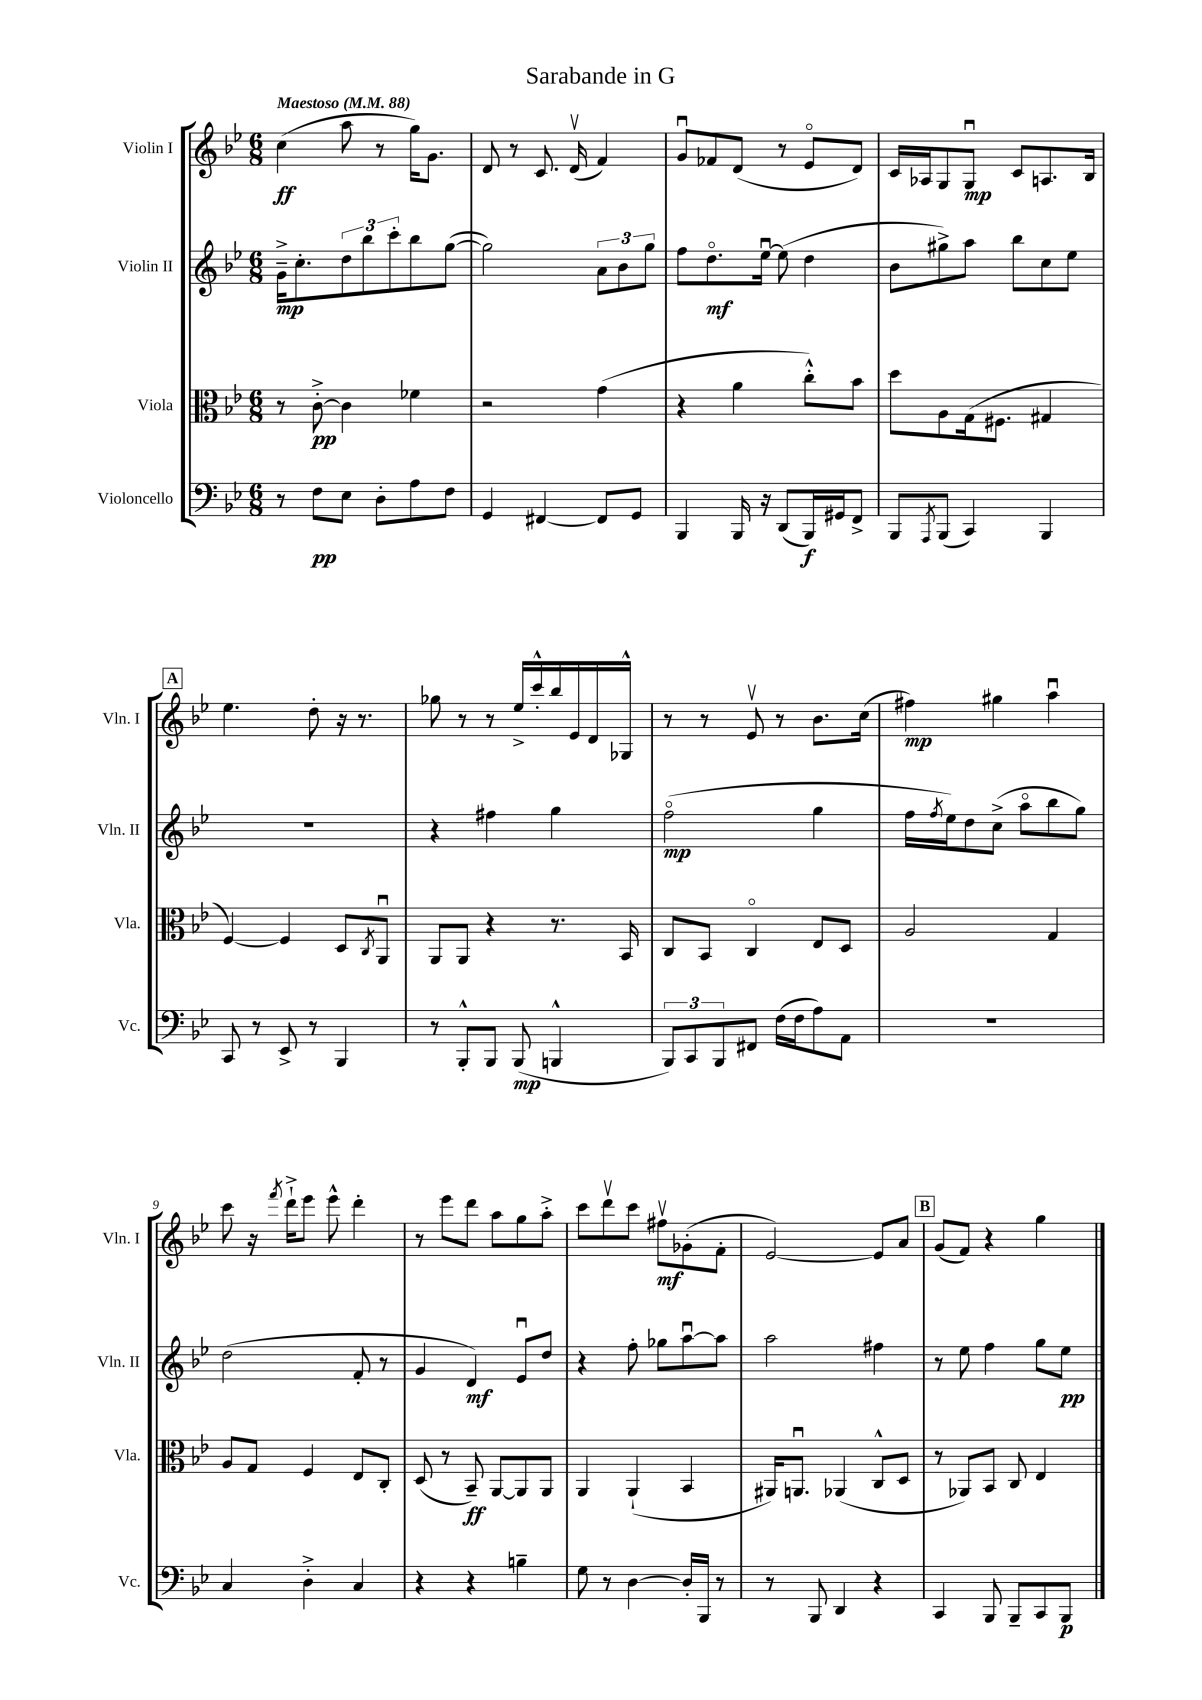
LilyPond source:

\header { title = "Sarabande in G" }
<<
\new StaffGroup <<
\new Staff = "s0" \with { instrumentName = "Violin I" shortInstrumentName = "Vln. I" } {
    \clef treble \key bes \major \numericTimeSignature \time 6/8 \tempo "Maestoso" 4 = 88
    c''4\ff( a''8 r8 g''16) g'8. |
    d'8 r8 c'8. d'16\upbow( f'4) |
    g'8\downbow fes'8 d'8( r8 ees'8\flageolet d'8) |
    c'16 aes16 g8 g8\downbow\mp c'8 a8. bes16 |
    \mark \markup { \box "A" } ees''4. d''8-. r16 r8. |
    ges''8 r8 r8 ees''16-> c'''16-.-^ bes''16 ees'16 d'16 ges16-^ |
    r8 r8 ees'8\upbow r8 bes'8. c''16( |
    fis''4\mp) gis''4 a''4\downbow |
    c'''8 r16 \acciaccatura { f'''8 } d'''16-!-> ees'''8 ees'''8-^ d'''4-. |
    r8 ees'''8 d'''8 a''8 g''8 a''8-.-> |
    c'''8 d'''8\upbow c'''8 fis''8\upbow\mf ges'8-.( f'8-. |
    ees'2~) ees'8 a'8 |
    \mark \markup { \box "B" } g'8( f'8) r4 g''4 \bar "|." |
}
\new Staff = "s1" \with { instrumentName = "Violin II" shortInstrumentName = "Vln. II" } {
    \clef treble \key bes \major \numericTimeSignature \time 6/8
    g'16--->\mp c''8.-. \tuplet 3/2 { d''8 bes''8 c'''8-. } bes''8 g''8~( |
    g''2) \tuplet 3/2 { a'8 bes'8 g''8 } |
    f''8 d''8.\flageolet\mf ees''16~\downbow ees''8( d''4 |
    bes'8 gis''8->) a''8 bes''8 c''8 ees''8 |
    \mark \markup { \box "A" } R2. |
    r4 fis''4 g''4 |
    f''2\flageolet\mp( g''4 |
    f''16 \acciaccatura { f''8 } ees''16) d''8 c''8->( a''8\flageolet bes''8 g''8) |
    d''2( f'8-. r8 |
    g'4 d'4\mf) ees'8\downbow d''8 |
    r4 f''8-. ges''8 a''8~\downbow a''8 |
    a''2 fis''4 |
    \mark \markup { \box "B" } r8 ees''8 f''4 g''8 ees''8\pp \bar "|." |
}
\new Staff = "s2" \with { instrumentName = "Viola" shortInstrumentName = "Vla." } {
    \clef alto \key bes \major \numericTimeSignature \time 6/8
    r8 c'8~-.->\pp c'4 fes'4 |
    r2 g'4( |
    r4 a'4 c''8-.-^) bes'8 |
    d''8 a8 g16( fis8. gis4 |
    \mark \markup { \box "A" } f4~) f4 d8 \acciaccatura { c8 } a,8\downbow |
    a,8 a,8 r4 r8. bes,16 |
    c8 bes,8 c4\flageolet ees8 d8 |
    a2 g4 |
    a8 g8 f4 ees8 c8-. |
    d8( r8 bes,8--\ff) a,8~ a,8 a,8 |
    a,4 a,4-!( bes,4 |
    ais,16) a,8.\downbow aes,4( c8-^ d8 |
    \mark \markup { \box "B" } r8 aes,8) bes,8 c8 ees4 \bar "|." |
}
\new Staff = "s3" \with { instrumentName = "Violoncello" shortInstrumentName = "Vc." } {
    \clef bass \key bes \major \numericTimeSignature \time 6/8
    r8 f8\pp ees8 d8-. a8 f8 |
    g,4 fis,4~ fis,8 g,8 |
    bes,,4 bes,,16 r16 d,8( bes,,16\f) gis,16 f,8-> |
    bes,,8 \acciaccatura { a,,8 } bes,,8( c,4) bes,,4 |
    \mark \markup { \box "A" } c,8 r8 ees,8-> r8 bes,,4 |
    r8 bes,,8-.-^ bes,,8 bes,,8\mp( b,,4-^ |
    \tuplet 3/2 { bes,,8) c,8 bes,,8 } fis,8 f16( f16 a8) a,8 |
    R2. |
    c4 d4-.-> c4 |
    r4 r4 b4-- |
    g8 r8 d4~ d16-. bes,,16 r8 |
    r8 bes,,8 d,4 r4 |
    \mark \markup { \box "B" } c,4 bes,,8 bes,,8-- c,8 bes,,8\p \bar "|." |
}
>>
>>
